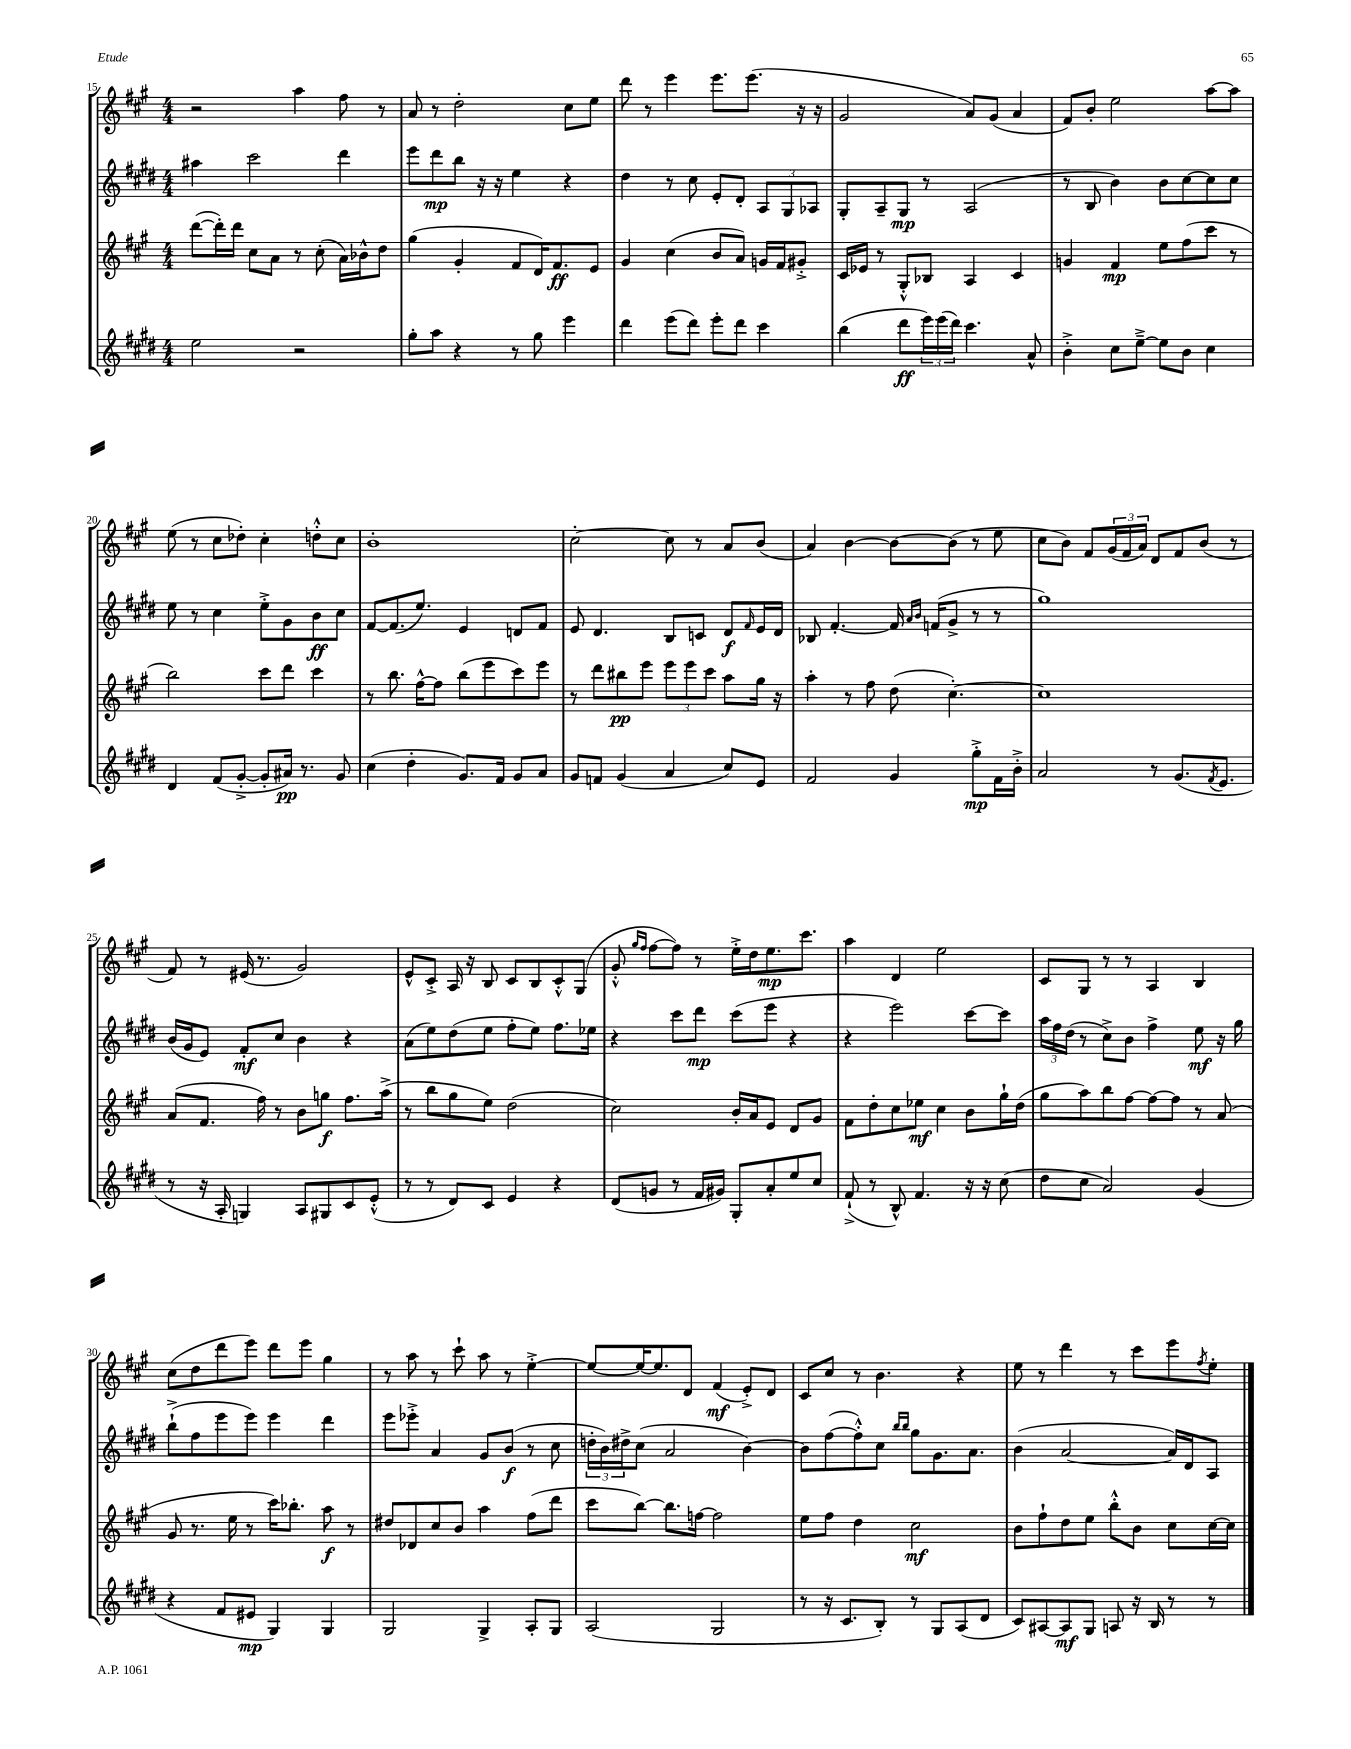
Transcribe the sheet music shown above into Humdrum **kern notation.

**kern	**kern	**kern	**kern
*staff4	*staff3	*staff2	*staff1
*clefG2	*clefG2	*clefG2	*clefG2
*k[f#c#g#d#]	*k[f#c#g#]	*k[f#c#g#d#]	*k[f#c#g#]
*M4/4	*M4/4	*M4/4	*M4/4
2ee\	([8ddd\L	4aa#\	2r
.	16ddd'\]L)	.	.
.	16ddd\JJ	.	.
.	8cc#\L	2ccc#\	.
.	8a\J	.	.
2r	8r	.	4aa\
.	(8cc#'\	.	.
.	16a\LL)	4ddd#\	8ff#\
.	16b-^^\J	.	.
.	8dd\J	.	8r
=	=	=	=
8gg#'\L	(4gg#\	8eee\L	8a/
8aa\J	.	8ddd#\	8r
4r	4g#'/	8bb\J	2dd'\
.	.	16r	.
.	.	16r	.
8r	8f#/L	4ee\	.
8gg#\	16d/K)	.	.
.	8.f#/	.	.
4eee\	.	4r	8cc#\L
.	8e/J	.	8ee\J
=	=	=	=
4ddd#\	4g#/	4dd#\	8ddd\
.	.	.	8r
(8eee\L	(4cc#\	8r	4eee\
8ddd#\J)	.	8cc#\	.
8eee'\L	8b/L	8e'/L	8.eee\L
8ddd#\J	8a/J)	8d#'/J	.
.	.	.	(8.eee\J
4ccc#\	16g/LL	12A/L	.
.	16f#/J	.	.
.	.	12G#/	.
.	8g#'^/J	.	16r
.	.	12A-/J	.
.	.	.	16r
=	=	=	=
(4bb\	16c#/LL	8G#'/L	2g#/
.	16e-/JJ	.	.
.	8r	8A~/	.
8ddd#\L	8G#'^^/L	8G#/J	.
24eee\L)	8B-/J	8r	.
(24eee\	.	.	.
24ddd#\JJ)	.	.	.
4.ccc#\	4A/	(2A/	8a/L)
.	.	.	(8g#/J
.	4c#/	.	4a/
8a^^/	.	.	.
=	=	=	=
4b'^\	4g/	8r	8f#/L)
.	.	8B/	8b'/J
8cc#\L	4f#/	4b\)	2ee\
[8ee~^\J	.	.	.
8ee\]L	8ee\L	8b\L	.
8b\J	(8ff#\	[8cc#\	.
4cc#\	8ccc#\J	8cc#\]	[8aa\L
.	8r	8cc#\J	8aa\]J
=	=	=	=
4d#/	2bb\)	8ee\	(8ee\
.	.	8r	8r
(8f#/L	.	4cc#\	8cc#\L
[8g#'^/J	.	.	8dd-'\J)
8g#'/]L	8ccc#\L	8ee'^\L	4cc#'\
16a#/Jk)	8ddd\J	8g#\	.
8.r	.	.	.
.	4ccc#\	8b\	8dd'^^\L
8g#/	.	8cc#\J	8cc#\J
=	=	=	=
(4cc#\	8r	[8f#/L	1b'
.	8.bb\	(8.f#/]	.
4dd#'\	.	.	.
.	[16ff#^^\LK	8.ee/J)	.
.	8ff#\]J	.	.
8.g#/L)	(8bb\L	4e/	.
.	8eee\	.	.
16f#/Jk	.	.	.
8g#/L	8ccc#\)	8d/L	.
8a/J	8eee\J	8f#/J	.
=	=	=	=
8g#/L	8r	8e/	[2cc#'\
8f/J	8ddd\L	4.d#/	.
(4g#/	8bb#\	.	.
.	8eee\J	.	.
4a/	12eee\L	8B/L	8cc#\]
.	12eee\	.	.
.	.	8c/J	8r
.	12ccc#\J	.	.
8cc#/L)	8aa\L	8d#/L	8a/L
.	.	16qqf#/	.
8e/J	16gg#\Jk	16e/L	(8b/J
.	16r	16d#/JJ	.
=	=	=	=
2f#/	4aa'\	8B-/	4a/)
.	.	[4.f#'/	.
.	8r	.	[4b\
.	8ff#\	.	.
4g#/	(8dd\	16f#/]	8b\_L
.	.	16qqa/LL	.
.	.	16qqb/JJ	.
.	.	(16f/LK	.
.	[4.cc#'\)	8g#^/J	(8b\]J
8gg#'^\L	.	8r	8r
16f#\L	.	8r	8ee\
16b'^\JJ	.	.	.
=	=	=	=
2a/	1cc#]	1gg#)	8cc#\L
.	.	.	8b\J)
.	.	.	8f#/L
.	.	.	(24g#/L
.	.	.	24f#/
.	.	.	24a/JJ)
8r	.	.	8d/L
(8.g#/L	.	.	8f#/
.	.	.	(8b/J
8qf#/	.	.	.
8.e/J	.	.	.
.	.	.	8r
=	=	=	=
8r	(8a/L	(16b/LL	8f#/)
.	.	16g#/J	.
16r	8.f#/J	8e/J)	8r
16A'/	.	.	.
4G/)	.	8f#'/L	(16e#/
.	16ff#\)	.	8.r
.	8r	8cc#/J	.
8A/L	8b\L	4b\	2g#/)
8G#/	8gg\J	.	.
8c#/	8.ff#\L	4r	.
(8e'^^/J	.	.	.
.	(16aa^\Jk	.	.
=	=	=	=
8r	8r	(8a\L	8e^^/L
8r	8bb\L	8ee\)	8c#'^/J
8d#/L)	8gg#\	(8dd#\	16A/
.	.	.	16r
8c#/J	8ee\J)	8ee\J	8B/
4e/	(2dd\	8ff#'\L	8c#/L
.	.	8ee\J)	8B/
4r	.	8.ff#\L	8c#'^^/
.	.	.	(8G#/J
.	.	16ee-\Jk	.
=	=	=	=
(8d#/L	2cc#\)	4r	8g#'^^/
.	.	.	16qqgg#/LL
.	.	.	16qqff#/JJ
8g/J	.	.	[8ff#\L
8r	.	8ccc#\L	8ff#\]J)
16f#/LL	.	8ddd#\J	8r
16g#/JJ)	.	.	.
8G#'/L	16b'/LL	(8ccc#\L	16ee'^\LL
.	16a/J	.	16dd\J
8a'/	8e/J	8eee\J	8.ee\
8ee/	8d/L	4r	.
.	.	.	8.ccc#\J
8cc#/J	8g#/J	.	.
=	=	=	=
(8f#`^/	8f#\L	4r	4aa\
8r	8dd'\	.	.
8B^^/)	8cc#\	2eee\)	4d/
4.f#/	8ee-\J	.	.
.	4cc#\	.	2ee\
16r	8b\L	[8ccc#\L	.
16r	.	.	.
(8cc#\	16gg#`\L	8ccc#\]J	.
.	(16dd\JJ	.	.
=	=	=	=
8dd#\L	8gg#\L	24aa\LL	8c#/L
.	.	24ff#\	.
.	.	(24dd#\JJ	.
8cc#\J	8aa\)	8r	8G#/J
2a/)	8bb\	8cc#^\L)	8r
.	[8ff#\J	8b\J	8r
.	8ff#\_L	4ff#^\	4A/
.	8ff#\]J	.	.
(4g#/	8r	8ee\	4B/
.	(8a/	16r	.
.	.	16gg#\	.
=	=	=	=
4r	8g#/	(8bb`^\L	(8cc#\L
.	8.r	8ff#\	8dd\
8f#/L	.	8eee\	8ddd\
.	16ee\	.	.
8e#/J	8r	8eee\J)	8eee\J)
4G#/)	16ccc#\LK)	4eee\	8ddd\L
.	8.bb-'\J	.	.
.	.	.	8eee\J
4G#/	8aa\	4ddd#\	4gg#\
.	8r	.	.
=	=	=	=
2G#/	8dd#/L	8eee\L	8r
.	8d-/	8eee-'^\J	8aa\
.	8cc#/	4a/	8r
.	8b/J	.	8ccc#`\
4G#^/	4aa\	8g#/L	8aa\
.	.	(8b/J	8r
8A'/L	(8ff#\L	8r	[4ee'^\
8G#/J	8ddd\J	8cc#\	.
=	=	=	=
(2A/	8ccc#\L	24dd'\LL	8ee/_L
.	.	24b\)	.
.	.	24dd#^\J	.
.	[8bb\J)	(8cc#\J	16ee/_K
.	.	.	8.ee/]
.	8.bb\]L	2a/	.
.	.	.	8d/J
.	[16ff\Jk	.	.
2G#/	2ff\]	.	(4f#/
.	.	[4b\)	8e'^/L)
.	.	.	8d/J
=	=	=	=
8r	8ee\L	8b\]L	8c#/L
16r	8ff#\J	([8ff#\	8cc#/J
8.c#/L	.	.	.
.	4dd\	8ff#'^^\])	8r
8B'/J)	.	8cc#\J	4.b\
.	.	16qqbb/LL	.
.	.	16qqbb/JJ	.
8r	2cc#\	8gg#\L	.
8G#/L	.	8.g#\	.
(8A/	.	.	4r
.	.	8.a\J	.
8d#/J	.	.	.
=	=	=	=
8c#/L)	8b\L	(4b\	8ee\
[8A#/	8ff#`\	.	8r
8A#/]	8dd\	[2a/	4ddd\
8G#/J	8ee\J	.	.
8A/	8bb'^^\L	.	8r
16r	8b\J	.	8ccc#\L
16B/	.	.	.
8r	8cc#\L	16a/]LL)	8eee\
.	.	16d#/J	.
.	.	.	8qff#/
8r	[16cc#\L	8A/J	8ee'\J
.	16cc#\]JJ	.	.
==	==	==	==
*-	*-	*-	*-
